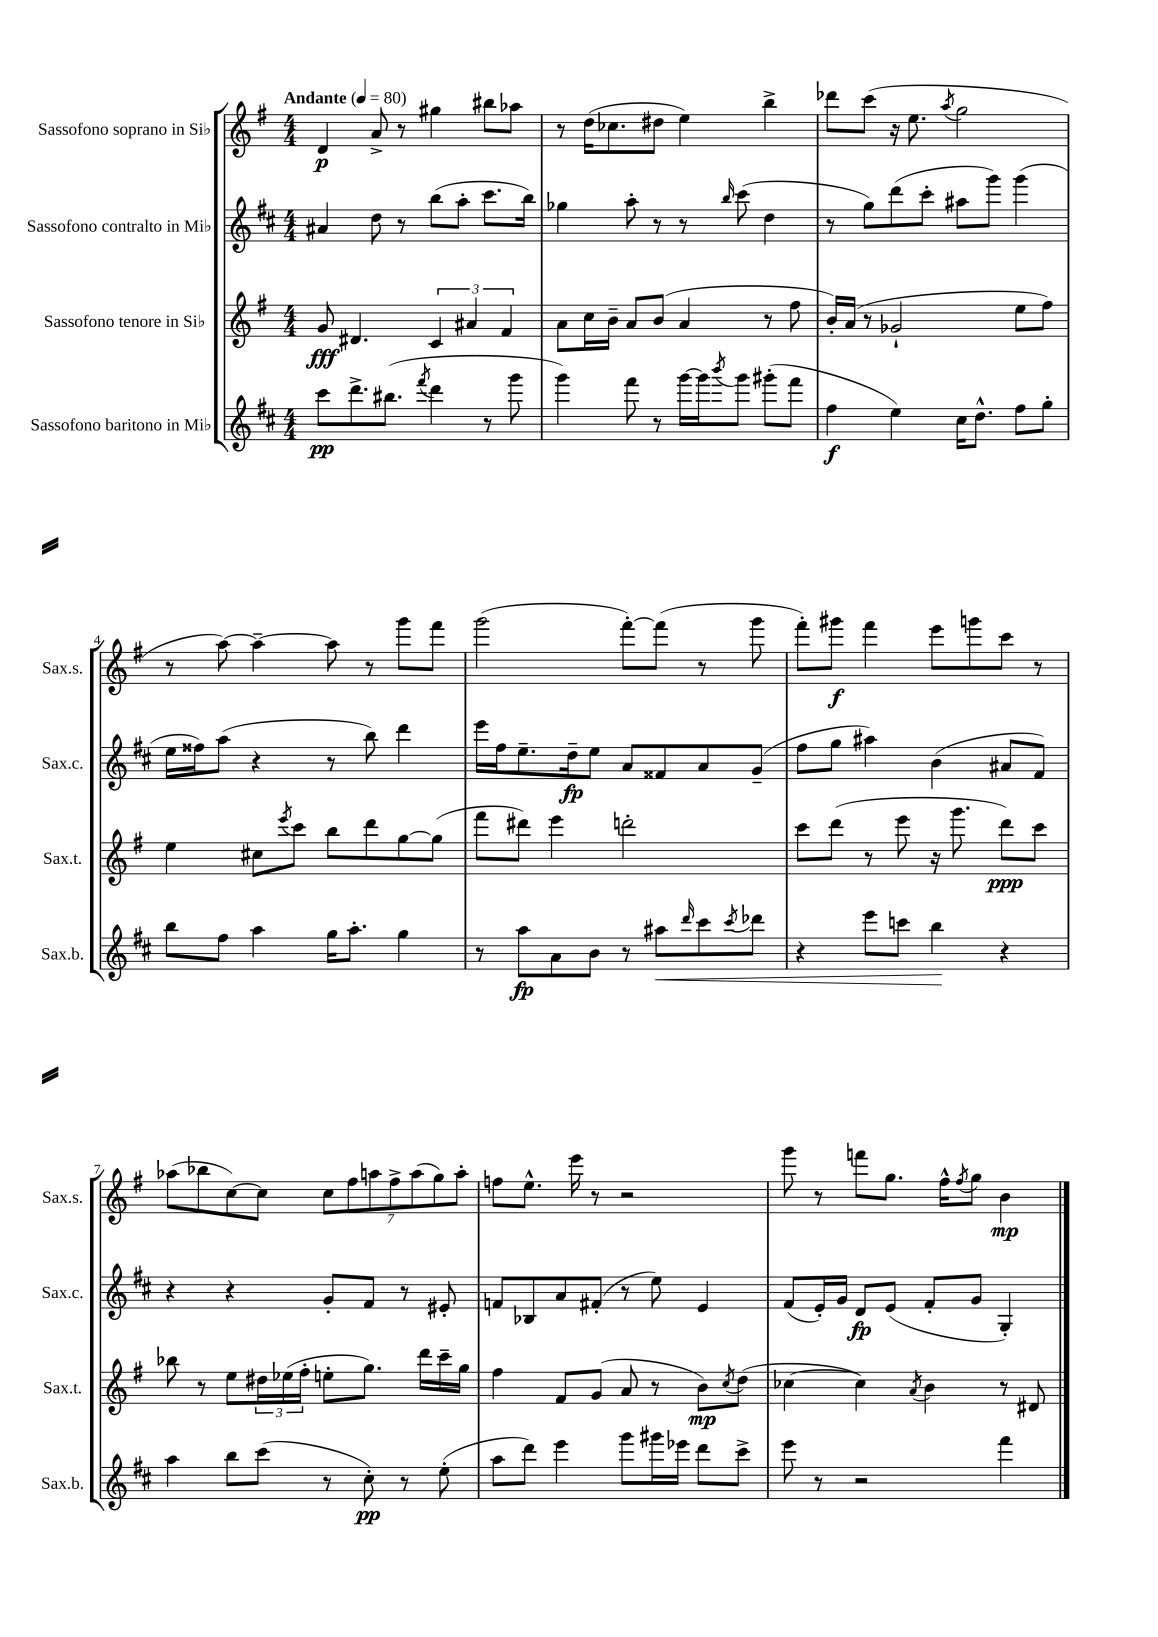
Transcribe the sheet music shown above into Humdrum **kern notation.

**kern	**kern	**kern	**kern
*staff4	*staff3	*staff2	*staff1
*clefG2	*clefG2	*clefG2	*clefG2
*k[f#c#]	*k[f#]	*k[f#c#]	*k[f#]
*M4/4	*M4/4	*M4/4	*M4/4
*MM80	*MM80	*MM80	*MM80
8ccc#	8g	4a#	4d
8.ddd^	4.d#	.	.
.	.	8dd	8a^
(8.bb#	.	.	.
.	.	8r	8r
8qfff#	.	.	.
4ddd	6c	(8bb	4gg#
.	.	8aa'	.
.	6a#	.	.
8r	.	8.ccc#	8bb#
.	6f#	.	.
8ggg	.	.	8aa-
.	.	16bb)	.
=	=	=	=
4ggg)	8a	4gg-	8r
.	16cc	.	(16dd
.	16b~	.	8.cc-
8fff#	8a	8aa'	.
8r	(8b	8r	8dd#
[16ggg	4a	8r	4ee)
16ggg]	.	.	.
8qbbb	.	16qqbb	.
8ggg	.	(8ccc#	.
(8ggg#'	8r	4dd	4bb^
8fff#	8ff#	.	.
=	=	=	=
4ff#	16b')	8r	8ddd-
.	(16a	.	.
.	8r	8gg)	(8ccc
4ee)	2g-`	(8ddd	16r
.	.	.	8.ee
.	.	8ccc#'	.
.	.	.	8qaa
16cc#	.	8aa#	2gg
8.dd^^	.	.	.
.	.	8ggg)	.
8ff#	8ee	(4ggg	.
8gg'	8ff#)	.	.
=	=	=	=
8bb	4ee	16ee	8r
.	.	16ff##)	.
8ff#	.	(8aa	[8aa)
4aa	8cc#	4r	4aa~_
.	8qeee	.	.
.	8ccc	.	.
16gg	8bb	8r	8aa]
8.aa'	.	.	.
.	8ddd	8bb)	8r
4gg	[8gg	4ddd	8ggg
.	(8gg]	.	8fff#
=	=	=	=
8r	8fff#	16eee	(2ggg
.	.	16ff#	.
8aa	8ddd#)	8.ee~	.
8a	4eee	.	.
.	.	16dd~	.
8b	.	8ee	.
8r	2ddd'	8a	[8fff#')
8aa#	.	8f##	(8fff#]
16qqddd	.	.	.
8ccc#	.	8a	8r
8qccc#	.	.	.
8ddd-	.	(8g~	8ggg
=	=	=	=
4r	8ccc	8ff#	8fff#')
.	(8ddd	8gg	8ggg#
8eee	8r	4aa#)	4fff#
8ccc	8eee	.	.
4bb	16r	(4b	8eee
.	8.ggg	.	.
.	.	.	8ggg
4r	8ddd)	8a#	8ccc
.	8ccc	8f#)	8r
=	=	=	=
4aa	8bb-	4r	(8aa-
.	8r	.	8bb-
8bb	8ee	4r	[8cc)
(8ccc#	24dd#	.	8cc]
.	(24ee-	.	.
.	24ff#'	.	.
8r	8ee'	8g'	14cc
.	.	.	14ff#
8cc#')	8.gg)	8f#	.
.	.	.	14aa
.	.	.	14ff#^
8r	.	8r	.
.	.	.	(14aa
.	16ddd	.	.
.	.	.	14gg)
(8ee'	16ccc~	8e#'	.
.	.	.	14aa'
.	16gg	.	.
=	=	=	=
8aa	4ff#	8f	8ff
8ddd)	.	8B-	8.ee^^
4eee	8f#	8a	.
.	.	.	16eee
.	(8g	(8f#'	8r
8ggg	8a	8r	2r
16ggg#	8r	8ee)	.
16eee-	.	.	.
8ddd	8b)	4e	.
.	8qcc	.	.
8ccc#^	(8dd	.	.
=	=	=	=
8eee	[4cc-	(8f#	8ggg
8r	.	16e')	8r
.	.	16g	.
2r	4cc-])	8d	8fff
.	.	(8e	8.gg
.	8qa	.	.
.	4b	8f#'	.
.	.	.	16ff#^^
.	.	.	8qff#
.	.	8g	8gg
4fff#	8r	4G')	4b
.	8d#	.	.
==	==	==	==
*-	*-	*-	*-
